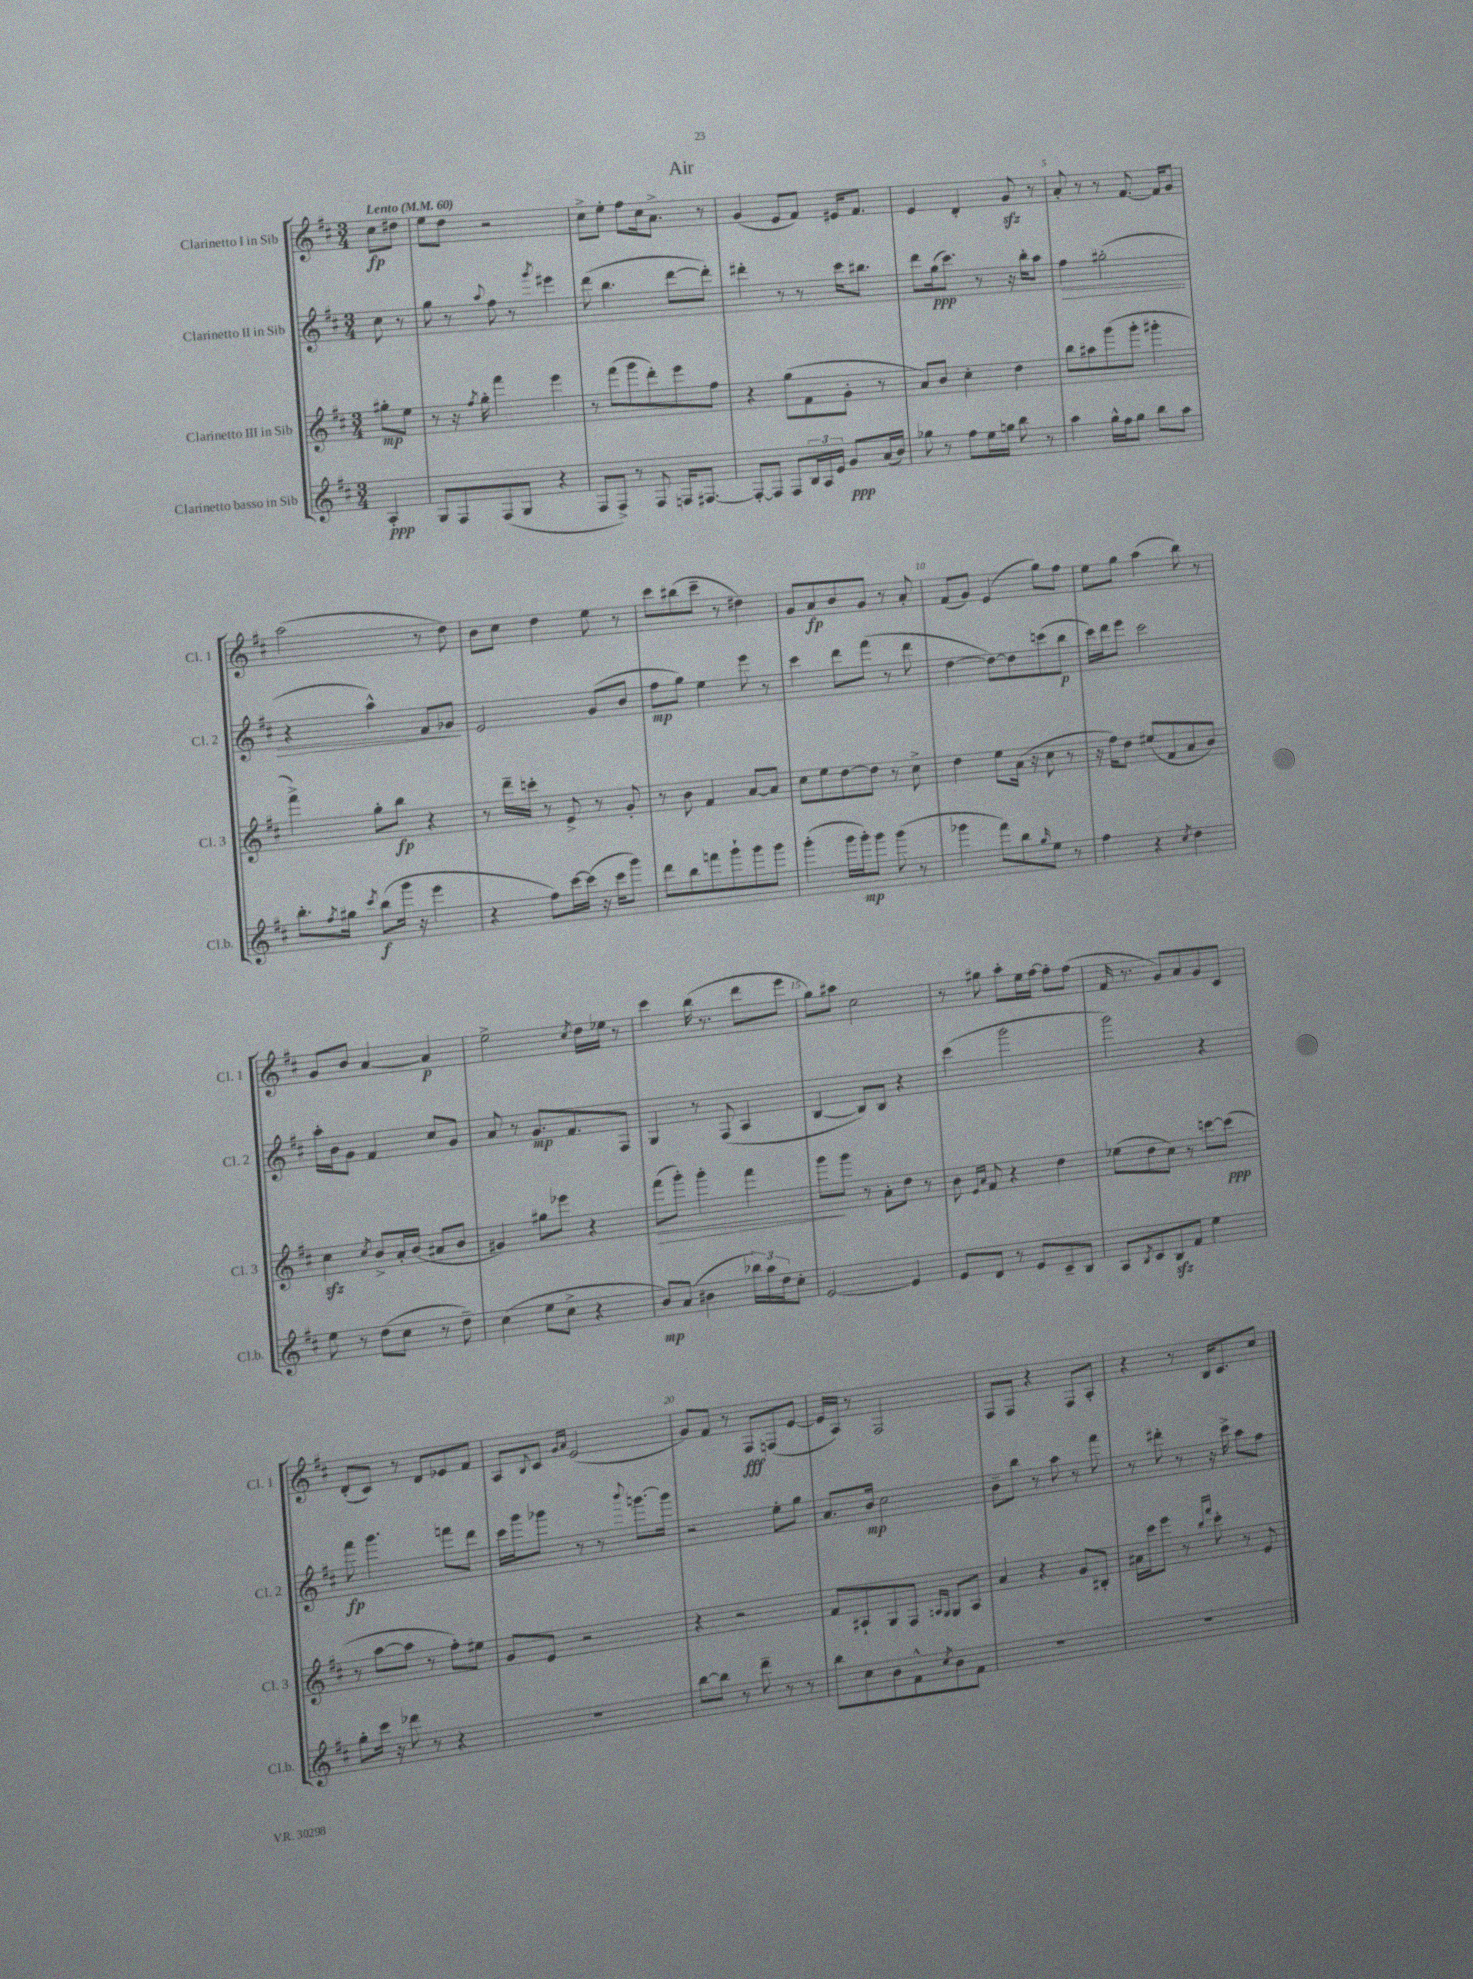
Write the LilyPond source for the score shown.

\header { title = "Air" }
<<
\new StaffGroup <<
\new Staff = "s0" \with { instrumentName = "Clarinetto I in Sib" shortInstrumentName = "Cl. 1" } {
    \clef treble \key d \major \numericTimeSignature \time 3/4 \partial 4 \tempo "Lento" 4 = 60
    cis''8\fp dis''8 |
    e''8 d''8 r2 |
    cis''8-> e''8-. fis''8 cis''16 a'8.-> r8 |
    g'4( e'8 fis'8) eis'16 fis'8. |
    e'4 d'4-. g'8\sfz r8 |
    a'8-. r8 r8 fis'8.~ fis'16 g'8 |
    a''2( r8 d''8) |
    b'8 cis''8 d''4 e''8 r8 |
    cis'''8 bis''8( cis'''8-- r8 dis''4) |
    g'8 a'8\fp b'8 g'8 r8 a'8-. |
    fis'8( g'8) e'4( g''8) fis''8 |
    e''8 g''8 a''4( b''8) r8 |
    g'8 b'8 a'4~ a'4\p |
    e''2-> \acciaccatura { cis''8 } d''16 ees''16 r8 |
    cis'''4 b''16( r8. d'''8 e'''8 |
    g''8) ais''8 cis''2 |
    r8 gis''8 a''8-. e''16 fis''16~ fis''8-. fis''8( |
    fis'16 r8. g'8) a'8 g'8 cis'8 |
    d'8-.( cis'8) r8 d'8 ees'8 fis'8 |
    a8 \appoggiatura { b8 } cis'8 \grace { g'16 a'16 } e'2( |
    g'8) fis'8 r8 fis8\fff f8( e'8~ |
    e'16 a16) r8 fis2 |
    fis8 fis8 r4 fis8 a8-. |
    r4 r8 b16 cis'8. cis''8 \bar "|." |
}
\new Staff = "s1" \with { instrumentName = "Clarinetto II in Sib" shortInstrumentName = "Cl. 2" } {
    \clef treble \key d \major \numericTimeSignature \time 3/4 \partial 4
    cis''8 r8 |
    g''8 r8 \appoggiatura { a''8 } fis''8 r8 \acciaccatura { g'''8 } eis'''4 |
    d'''8( b''4. d'''8~ d'''8-.) |
    dis'''4-. r8 r8 cis'''16 bis''8. |
    d'''8 g''16\ppp( cis'''8.) r8 r16 b''16-. a''8 |
    fis''4\> gis''2-.( |
    r4 a''4-^) fis'8 ges'8\! |
    e'2 g'8( b'8 |
    fis''8\mp g''8) e''4 e'''8 r8 |
    cis'''4 d'''8 fis'''8( r8 d'''8 |
    d''4~ d''8~) d''8 c'''8( b''8\p |
    cis'''16) d'''16 e'''8 cis'''2 |
    a''16-. b'16 g'8 fis'4 cis''8 g'8 |
    a'8 r8 g'8.\mp fis'8. fis8 |
    g4 r8 fis8( a4 |
    b4~ b8) b8 r4 |
    cis'''4( g'''2 |
    g'''2) r4 |
    fis'''8\fp g'''4. f'''8 d'''8 |
    cis'''16 g'''16 ges'''8 r8 r8 \appoggiatura { b'''8 } g'''8.~ g'''16 |
    r2 e''8-. g''8 |
    a'8. b'16\mp cis''2 |
    b'8-- b''8 r8 a''8 r8 fis'''8 |
    r8 dis'''8-. r8 r16 cis'''16-> a''8 fis''8 \bar "|." |
}
\new Staff = "s2" \with { instrumentName = "Clarinetto III in Sib" shortInstrumentName = "Cl. 3" } {
    \clef treble \key d \major \numericTimeSignature \time 3/4 \partial 4
    gis''8-.\mp e''8 |
    r8 r16 \acciaccatura { fis''8 } g''16-. fis'''4 e'''4 |
    r8 fis'''8( g'''8 d'''8-.) e'''8 fis''8 |
    r4 g''8( fis'8 g'8-. r8 |
    a'8) b'8 cis''4-. d''4 |
    b''8 ais''8 g'''8( g'''8-. gis'''4-. |
    fis'''4->) g''8-. b''8\fp r4 |
    r8 d'''16-- c'''16-. r8 e'8-> r8 g'8-. |
    r8 b'8 fis'4 a'8~ a'8 |
    cis''8 e''8 d''8~ d''8 r8 cis''8-> |
    d''4 e''8 a'16( r16 cis''8 r8 |
    r16 fis''16) d''8 eis''8( fis'8 a'8 b'8) |
    cis''4\sfz \acciaccatura { cis''8 } b'8-> a'16-. b'16( ais'8 b'8 |
    gis'4) gis''8 ees'''8 r4 |
    fis'''8\>( g'''8-.) g'''4-. fis'''4 |
    g'''8\! g'''8 r8 a'8-. d''8 r8 |
    b'8 \grace { e'16 a'16 } fis'8 r4 d''4 |
    ees''8( d''8 cis''8) r8 c'''8~ c'''8\ppp( |
    r8 a''8~ a''8 r8 fis''8-.) eis''8 |
    g'8 e'8 r2 |
    r4 r2 |
    fis'8 ais8-! g8 fis8 \grace { a16 g16 } g8 a8 |
    a'4 r4 g'8 bis8-. |
    ais'16 cis'''16 e'''8 r8 \grace { b''16 fis'''16 } cis'''8-. r8 e'8 \bar "|." |
}
\new Staff = "s3" \with { instrumentName = "Clarinetto basso in Sib" shortInstrumentName = "Cl.b." } {
    \clef treble \key d \major \numericTimeSignature \time 3/4 \partial 4
    a4-.\ppp |
    g8 fis8 fis8( g8 r4 |
    fis8 fis8->) r8 fis8 f16 fis8.~ |
    fis8~-. fis8 fis8 \tuplet 3/2 { b16 a16 e'16 } g'8\ppp a'16( b'16) |
    ges''8 r8 fis''8 e''16 g''16 b''8 r8 |
    a''4 g''16-^ fis''16 g''8 b''8 a''8 |
    b''8.-. \acciaccatura { fis''8 } gis''16 \acciaccatura { cis'''8 } b''8\f( g'''16 r16 e'''4 |
    r4 fis''8) cis'''16~ cis'''16( r16 cis'''16 g'''8) |
    d'''8 b''8 f'''8 g'''8-! g'''8 g'''8 |
    g'''4-.( g'''16 g'''16-.\mp) g'''8 g'''8( r8 |
    ges'''4 fis'''8) b''8 \grace { g''16 } e''8 r8 |
    fis''4 r4 \acciaccatura { cis''8 } d''4 |
    e''8 r8 d''8( cis''8 r8 d''8--) |
    cis''4( e''8 cis''8-> r4 |
    b'8\mp) a'8( bis'4 \tuplet 3/2 { bes''16) a''16 d''16 } cis''8-. |
    e'2~ e'4 |
    e'8 d'8 r8 e'8 cis'8-- b8 |
    a8 \acciaccatura { b8 } cis'8 b8\sfz fis'8 e''4 |
    g''8-. cis'''16 r16 des'''8 r8 r4 |
    R2. |
    b''8~ b''8 r8 d'''8-- r8 r8 |
    b''8 cis''8 b'8 fis'8-^ \acciaccatura { cis''8 } b'8 fis'8 |
    R2. |
    R2. \bar "|." |
}
>>
>>
\layout { \context { \Score \override BarNumber.break-visibility = ##(#f #t #t) barNumberVisibility = #(every-nth-bar-number-visible 5) } }
